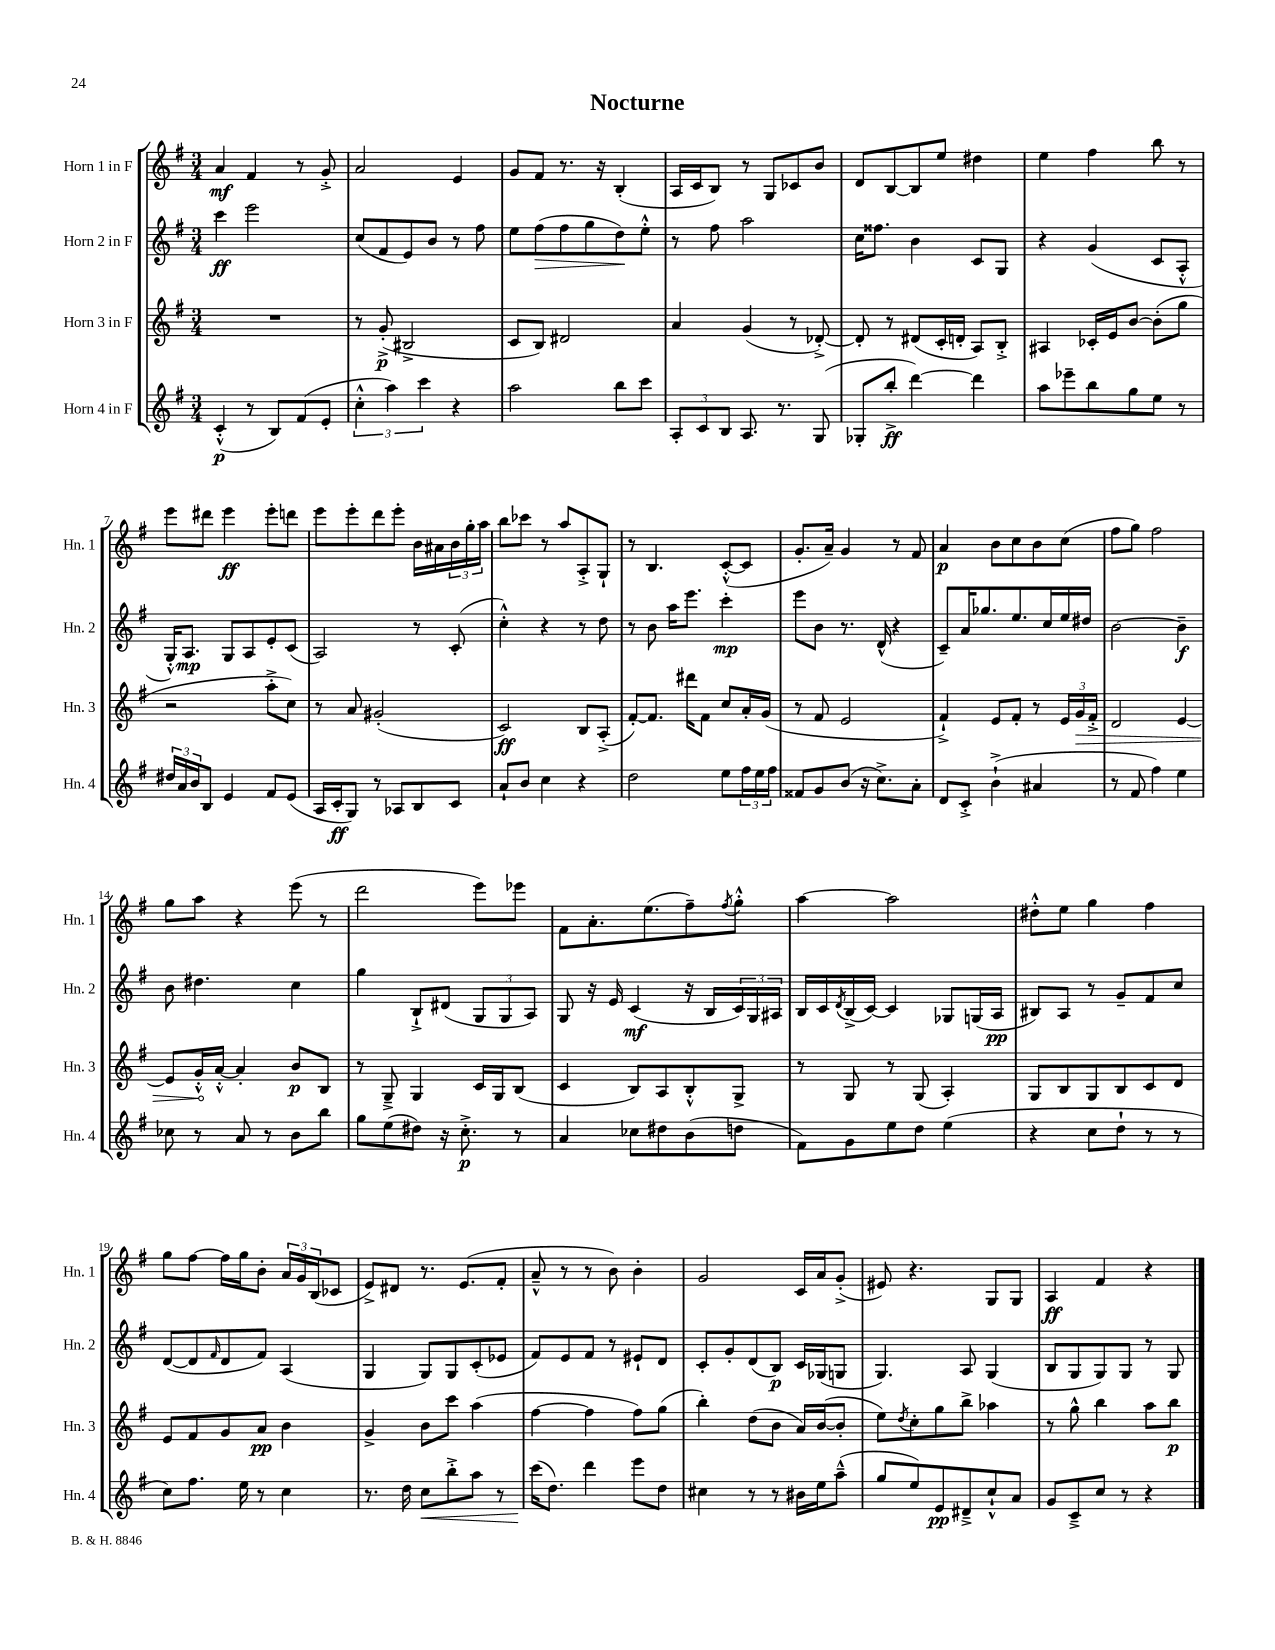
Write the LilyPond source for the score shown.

\header { title = "Nocturne" }
<<
\new StaffGroup <<
\new Staff = "s0" \with { instrumentName = "Horn 1 in F" shortInstrumentName = "Hn. 1" } {
    \clef treble \key g \major \numericTimeSignature \time 3/4
    a'4\mf fis'4 r8 g'8-.-> |
    a'2 e'4 |
    g'8 fis'8 r8. r16 b4-.( |
    a16 c'16 b8) r8 g8 ces'8 b'8 |
    d'8 b8~ b8 e''8 dis''4 |
    e''4 fis''4 b''8 r8 |
    e'''8 dis'''8 e'''4\ff e'''8-. d'''8 |
    e'''8 e'''8-. d'''8 e'''8-. b'16 ais'16 \tuplet 3/2 { b'16 g''16-. a''16 } |
    b''8 ces'''8 r8 a''8 a8-.-> g8-! |
    r8 b4. c'8~-.-^( c'8 |
    g'8.-. a'16--) g'4 r8 fis'8 |
    a'4\p b'8 c''8 b'8 c''8( |
    fis''8 g''8) fis''2 |
    g''8 a''8 r4 e'''8( r8 |
    d'''2 e'''8) ees'''8 |
    fis'8 a'8.-. e''8.( fis''8--) \acciaccatura { fis''8 } g''8-.-^ |
    a''4~ a''2 |
    dis''8-.-^ e''8 g''4 fis''4 |
    g''8 fis''8~ fis''16 g''16 b'8-. \tuplet 3/2 { a'16 g'16 b16( } ces'8 |
    e'8->) dis'8 r8. e'8.( fis'8-. |
    a'8---^ r8 r8 b'8) b'4-. |
    g'2 c'16 a'16 g'8-.->( |
    eis'8) r4. g8 g8 |
    a4\ff fis'4 r4 \bar "|." |
}
\new Staff = "s1" \with { instrumentName = "Horn 2 in F" shortInstrumentName = "Hn. 2" } {
    \clef treble \key g \major \numericTimeSignature \time 3/4
    c'''4\ff e'''2 |
    c''8( fis'8 e'8) b'8 r8 fis''8 |
    e''8 fis''8\>( fis''8 g''8 d''8\!) e''8-.-^ |
    r8 fis''8 a''2 |
    c''16 fisis''8. b'4 c'8 g8 |
    r4 g'4( c'8 a8-.-^ |
    g16-.-^) a8.\mp g8 a8 e'8-. c'8( |
    a2) r8 c'8-.( |
    c''4-.-^) r4 r8 d''8 |
    r8 b'8 a''16 e'''8. c'''4-.\mp |
    e'''8 b'8 r8. d'16-^( r4 |
    c'8--) a'16 ges''8. e''8. c''16 e''16 dis''16 |
    b'2~ b'4--\f |
    b'8 dis''4. c''4 |
    g''4 b8-!-> dis'8( \tuplet 3/2 { g8 g8 a8) } |
    g8 r16 e'16 c'4\mf( r16 b16 \tuplet 3/2 { c'16) g16 ais16 } |
    b16 c'16 \acciaccatura { d'8 } b16->( c'16~) c'4 ges8 g16( a16\pp |
    bis8) a8 r8 g'8-- fis'8 c''8 |
    d'8~( d'8 \grace { fis'16 } d'8 fis'8) a4( |
    g4 g8) g8 c'8-.( ees'8 |
    fis'8) e'8 fis'8 r8 eis'8-! d'8 |
    c'8-. g'8-. d'8( b8\p) c'16 ges16( g8 |
    g4.) a8 g4( |
    b8 g8 g8) g8 r8 g8 \bar "|." |
}
\new Staff = "s2" \with { instrumentName = "Horn 3 in F" shortInstrumentName = "Hn. 3" } {
    \clef treble \key g \major \numericTimeSignature \time 3/4
    R2. |
    r8 g'8-.->\p( bis2-> |
    c'8 b8) dis'2 |
    a'4 g'4( r8 des'8~-.->) |
    des'8-. r8 dis'8( c'16-. d'16-. a8) b8-.-> |
    ais4 ces'16-. e'16 b'8~ b'8-.( g''8 |
    r2 a''8-.-> c''8) |
    r8 a'8 gis'2-.( |
    c'2\ff) b8 a8-.->( |
    fis'8~-.) fis'8. dis'''16 fis'8 c''8 a'16-. g'16( |
    r8 fis'8 e'2 |
    fis'4-!->) e'8 fis'8-. r8 \tuplet 3/2 { e'16 \once \override Hairpin.circled-tip = ##t g'16\> fis'16-.-> } |
    d'2 e'4~ |
    e'8 g'16-.-^\! a'16~-.-^ a'4-. b'8\p b8 |
    r8 g8---> g4 c'16 g16 b8( |
    c'4 b8) a8 b8-.-^ g8-> |
    r8 g8 r8 g8( a4-.) |
    g8 b8 g8 b8 c'8 d'8 |
    e'8 fis'8 g'8 a'8\pp b'4 |
    g'4-> b'8 c'''8 a''4( |
    fis''4~ fis''4 fis''8) g''8( |
    b''4-.) d''8( b'8 a'16) b'16~( b'8-. |
    e''8) \acciaccatura { d''8 } c''8-. g''8 b''8-> aes''4 |
    r8 g''8-^ b''4 a''8 b''8\p \bar "|." |
}
\new Staff = "s3" \with { instrumentName = "Horn 4 in F" shortInstrumentName = "Hn. 4" } {
    \clef treble \key g \major \numericTimeSignature \time 3/4
    c'4-.-^\p( r8 b8) fis'8( e'8-. |
    \tuplet 3/2 { c''4-.-^ a''4) c'''4 } r4 |
    a''2 b''8 c'''8 |
    \tuplet 3/2 { a8-. c'8 b8 } a8. r8. g8( |
    ges8-. b''8-.->\ff d'''4~) d'''4 |
    a''8 ees'''8-- b''8 g''8 e''8 r8 |
    \tuplet 3/2 { dis''16 a'16 b'16 } b8 e'4 fis'8 e'8( |
    a16 c'16-.\ff g8) r8 aes8 b8 c'8 |
    a'8-! b'8 c''4 r4 |
    d''2 e''8 \tuplet 3/2 { fis''16 e''16 fis''16 } |
    fisis'8 g'8 b'8( r16 c''8.->) a'8-. |
    d'8 c'8-.-> b'4-!->( ais'4 |
    r8 fis'8 fis''4) e''4 |
    ces''8 r8 a'8 r8 b'8 b''8 |
    g''8 e''8( dis''8) r16 c''8.-.->\p r8 |
    a'4 ces''8 dis''8 b'8( d''8 |
    fis'8) g'8 e''8 d''8 e''4( |
    r4 c''8 d''8-! r8 r8 |
    c''8) fis''8. e''16 r8 c''4 |
    r8. d''16 c''8\< b''8-.-> a''8 r8 |
    c'''16\!( d''8.) d'''4 e'''8 d''8 |
    cis''4 r8 r8 bis'16 e''16 a''8---^( |
    g''8 e''8) e'8\pp dis'8---> c''8-!-^ a'8 |
    g'8 c'8---> c''8 r8 r4 \bar "|." |
}
>>
>>
